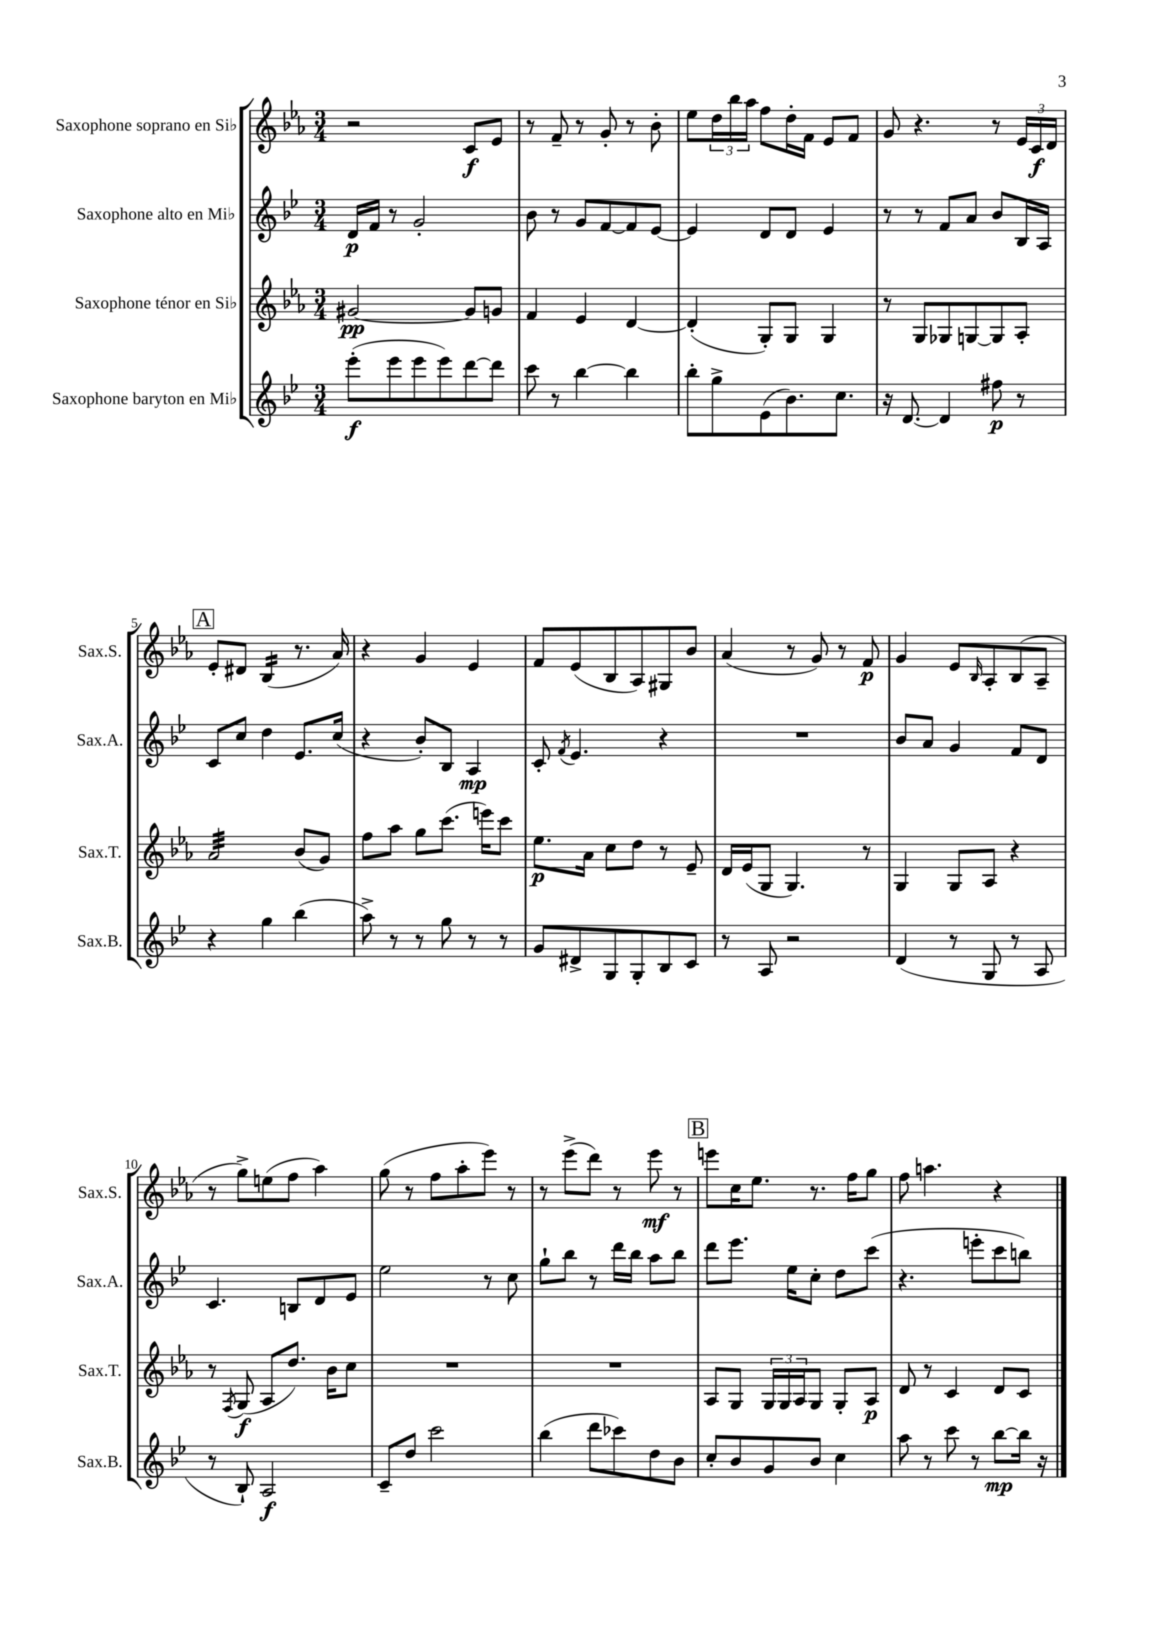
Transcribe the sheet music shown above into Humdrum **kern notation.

**kern	**kern	**kern	**kern
*staff4	*staff3	*staff2	*staff1
*clefG2	*clefG2	*clefG2	*clefG2
*k[b-e-]	*k[b-e-a-]	*k[b-e-]	*k[b-e-a-]
*M3/4	*M3/4	*M3/4	*M3/4
(8eee-'	[2g#	16d	2r
.	.	16f	.
8eee-	.	8r	.
8eee-	.	2g'	.
8eee-)	.	.	.
[8ddd	8g#]	.	8c
8ddd]	8g	.	8e-
=	=	=	=
8ccc	4f	8b-	8r
8r	.	8r	8f~
[4bb-	4e-	8g	8r
.	.	[8f	8g'
4bb-]	[4d	8f]	8r
.	.	[8e-	8b-'
=	=	=	=
8bb-'	(4d']	4e-]	8ee-
8gg^	.	.	24dd
.	.	.	24bb-
.	.	.	24aa-
(8e-	8G')	8d	8ff
8.b-)	8G	8d	16dd'
.	.	.	16f
.	4G	4e-	8e-
8.cc	.	.	.
.	.	.	8f
=	=	=	=
16r	8r	8r	8g
[8.d	.	.	.
.	8G	8r	4.r
4d]	8G-	8f	.
.	[8G	8a	.
8ff#	8G]	8b-	8r
8r	8A-'	16B-	24e-
.	.	.	24c
.	.	16A	.
.	.	.	24d
=	=	=	=
4r	2a-	8c	8e-'
.	.	8cc	8d#
4gg	.	4dd	(4B-
(4bb-	(8b-	8.e-	8.r
.	8g)	.	.
.	.	(16cc	16a-)
=	=	=	=
8aa^)	8ff	4r	4r
8r	8aa-	.	.
8r	8gg	8b-')	4g
8gg	(8.ccc	8B-	.
8r	.	4A	4e-
.	16eee)	.	.
8r	8ccc	.	.
=	=	=	=
8g	8.ee-	8c'	8f
.	.	8qf	.
8d#^	.	4.e-	(8e-
.	16a-	.	.
8G	8cc	.	8B-
8G'	8dd	.	8A-)
8B-	8r	4r	8G#
8c	8e-~	.	8b-
=	=	=	=
8r	16d	2.r	(4a-
.	(16e-	.	.
8A	8G	.	.
2r	4.G)	.	8r
.	.	.	8g)
.	.	.	8r
.	8r	.	8f
=	=	=	=
(4d	4G	8b-	4g
.	.	8a	.
8r	8G	4g	8e-
.	.	.	16qqB-
8G	8A-	.	8A-'
8r	4r	8f	(8B-
8A	.	8d	8A-~
=	=	=	=
8r	8r	4.c	8r
.	8qF	.	.
8B-`)	(8G	.	8gg^)
2A	8A-	.	(8ee
.	8.dd)	8B	8ff
.	.	8d	4aa-)
.	16b-	.	.
.	8cc	8e-	.
=	=	=	=
8c~	2.r	2ee-	(8gg
8dd	.	.	8r
2ccc	.	.	8ff
.	.	.	8aa-'
.	.	8r	8eee-)
.	.	8cc	8r
=	=	=	=
(4bb-	2.r	8gg`	8r
.	.	8bb-	(8eee-^
8ddd	.	8r	8ddd)
8ccc-)	.	16ddd	8r
.	.	16bb-	.
8dd	.	8aa	8eee-
8b-	.	8bb-	8r
=	=	=	=
8cc'	8A-	8ddd	8eee
8b-	8G	8.eee-	16cc
.	.	.	8.ee-
8g	24G	.	.
.	24G	.	.
.	.	16ee-	.
.	24A-	.	.
8b-	8G	8cc'	8.r
4cc	8G'	8dd	.
.	.	.	16ff
.	8A-	(8ccc	8gg
=	=	=	=
8aa	8d	4.r	8ff
8r	8r	.	4.aa
8ccc	4c	.	.
8r	.	8eee'	.
[8bb-	8d	8ccc	4r
16bb-]	8c	8bb)	.
16r	.	.	.
==	==	==	==
*-	*-	*-	*-
